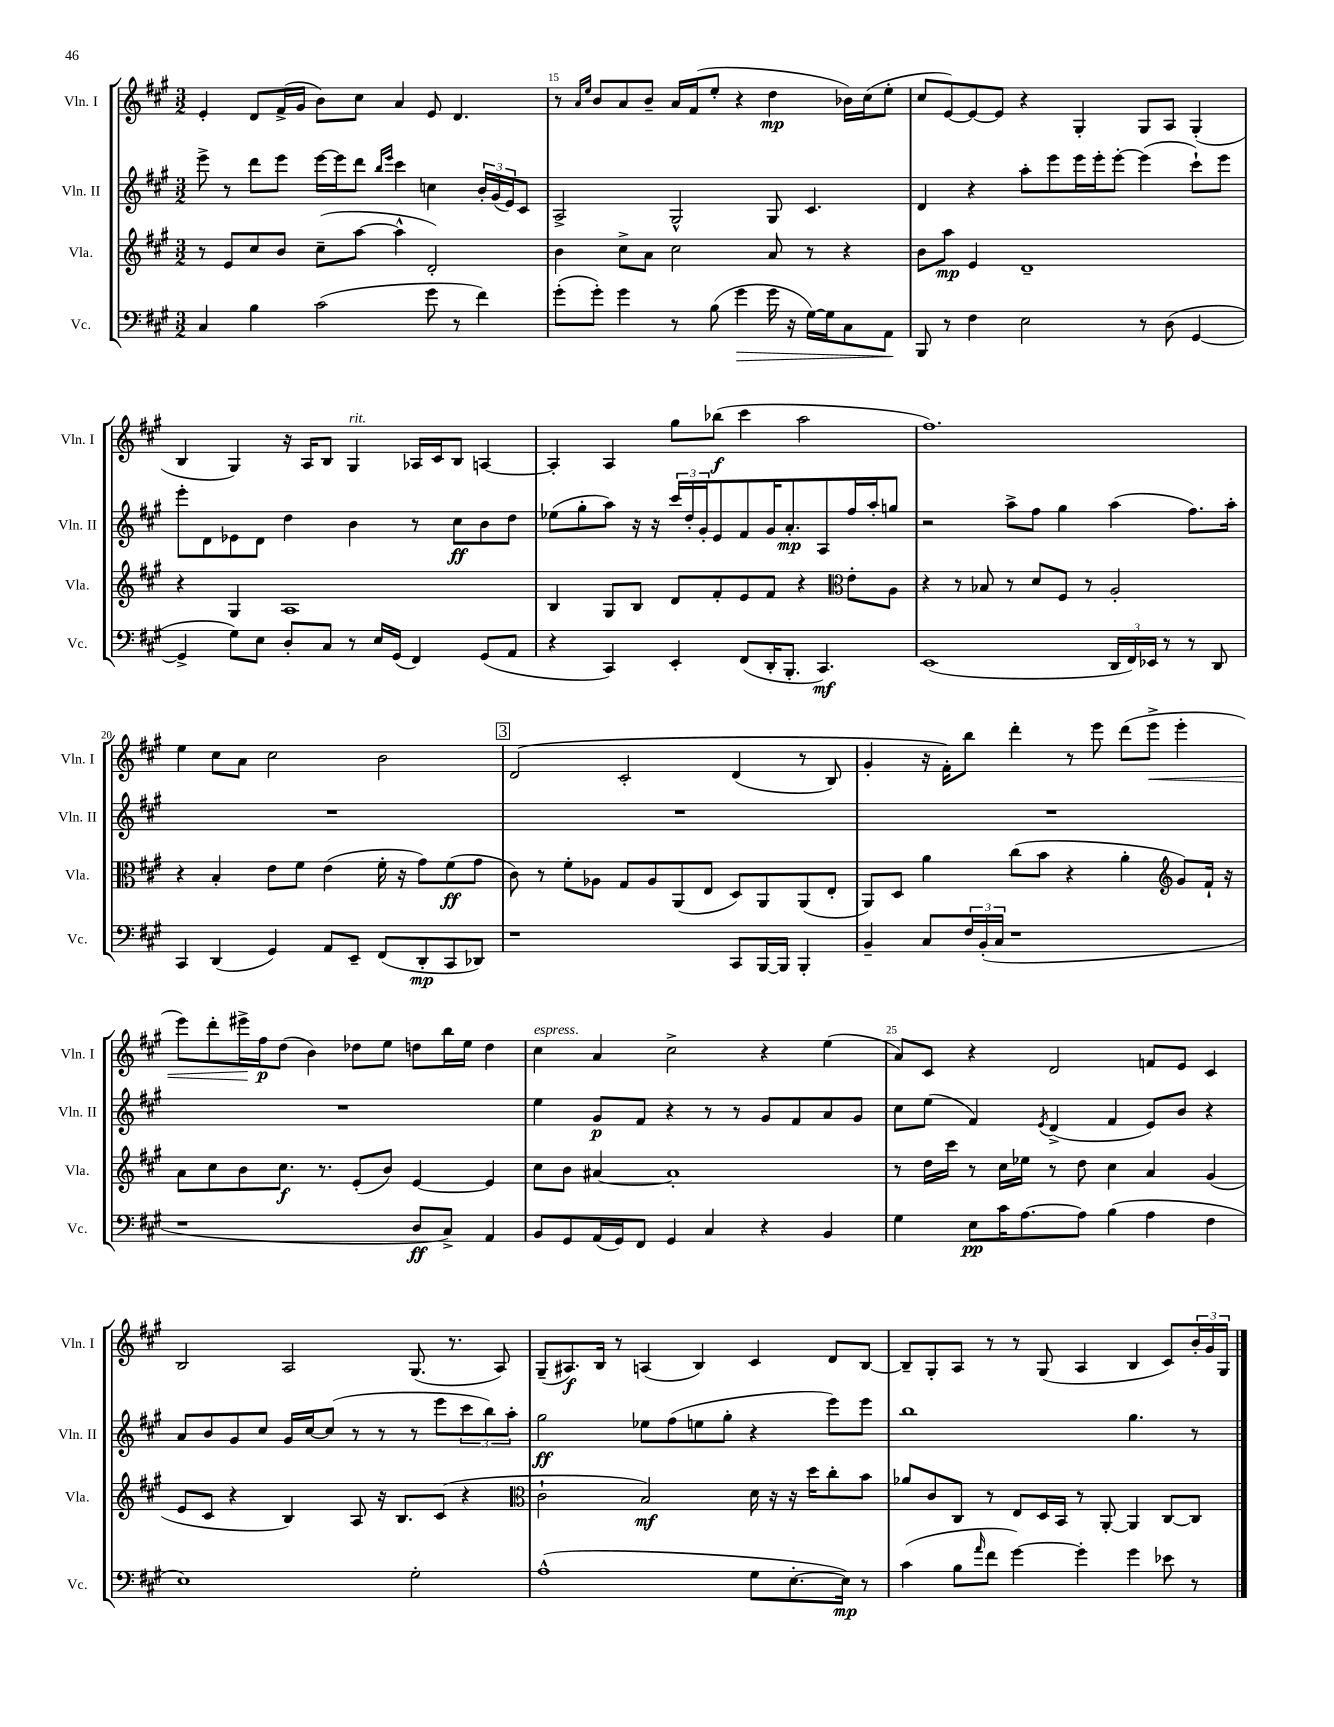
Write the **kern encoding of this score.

**kern	**kern	**kern	**kern
*staff4	*staff3	*staff2	*staff1
*clefF4	*clefG2	*clefG2	*clefG2
*k[f#c#g#]	*k[f#c#g#]	*k[f#c#g#]	*k[f#c#g#]
*M3/2	*M3/2	*M3/2	*M3/2
4C#	8r	8eee^	4e'
.	8e	8r	.
4B	8cc#	8ddd	8d
.	8b	8eee	(16f#^
.	.	.	16g#
(2c#	(8cc#~	[16eee	8b)
.	.	16eee]	.
.	[8aa	8ddd	8cc#
.	.	16qqbb	.
.	.	16qqeee	.
.	4aa^^]	4ccc#	4a
8g#	2d')	4cc	8e
8r	.	.	4.d
4f#)	.	24b'	.
.	.	(24g#	.
.	.	24e)	.
.	.	8c#	.
=	=	=	=
(8g#'	4b	2A^	8r
.	.	.	16qqa
.	.	.	16qqee
8g#')	.	.	8b
4g#	8cc#^	.	8a
.	8a	.	8b~
8r	2cc#	2G#^^	16a
.	.	.	(16f#
(8B	.	.	8ee'
4g#	.	.	4r
16g#	8a	8G#	4dd
16r	.	.	.
[16G#)	8r	4.c#	.
16G#]	.	.	.
8C#	4r	.	16b-)
.	.	.	(16cc#
8AA	.	.	8ee'
=	=	=	=
8BBB	8b	4d	8cc#
8r	8aa	.	[8e)
4F#	4e	4r	8e_
.	.	.	8e]
2E	1d~	8aa'	4r
.	.	8eee	.
.	.	16eee	4G#'
.	.	16eee'	.
.	.	[8eee'	.
8r	.	(4eee]	8G#
(8D	.	.	8A
[4GG#	.	8ccc#`)	(4G#'
.	.	8eee	.
=	=	=	=
4GG#^]	4r	8eee'	4B
.	.	8d	.
8G#)	4G#	8e-	4G#)
8E	.	8d	.
8D'	1A	4dd	16r
.	.	.	16A
8C#	.	.	8B
8r	.	4b	4G#
16E	.	.	.
(16GG#	.	.	.
4FF#)	.	8r	16A-
.	.	.	16c#
.	.	8cc#	8B
(8GG#	.	8b	[4A
8AA	.	8dd	.
=	=	=	=
4r	4B	(8ee-	4A']
.	.	8gg#'	.
4CC#)	8G#	8aa)	4A
.	8B	16r	.
.	.	16r	.
4EE'	8d	24ccc#	8gg#
.	.	24dd'	.
.	.	24g#'	.
.	8f#'	8e	(8bb-
(8FF#	8e	8f#	4ccc#
16DD'	8f#	16g#	.
8.BBB'	.	8.a'	.
.	4r	.	2aa
4.CC#)	.	8A	.
*	*clefC3	*	*
.	8e'	16ff#	.
.	.	16aa'	.
.	8A	8gg	.
=	=	=	=
(1EE	4r	2r	1.ff#)
.	8r	.	.
.	8B-	.	.
.	8r	8aa^	.
.	8d	8ff#	.
.	8F#	4gg#	.
.	8r	.	.
24DD	2A'	(4aa	.
24FF#)	.	.	.
24EE-	.	.	.
8r	.	.	.
8r	.	8.ff#)	.
8DD	.	.	.
.	.	16aa'	.
=	=	=	=
4CC#	4r	1.r	4ee
(4DD	4B'	.	8cc#
.	.	.	8a
4GG#)	8e	.	2cc#
.	8f#	.	.
8AA	(4e	.	.
8EE~	.	.	.
(8FF#	16f#'	.	2b
.	16r	.	.
8DD'	8g#)	.	.
8CC#	(8f#	.	.
8DD-)	8g#	.	.
=	=	=	=
1r	8c#)	1.r	&(2d
.	8r	.	.
.	8f#'	.	.
.	8A-	.	.
.	8G#	.	2c#'
.	8A-	.	.
.	(8AA	.	.
.	8E	.	.
8CC#	8D)	.	(4d
[16BBB	8AA	.	.
16BBB]	.	.	.
4BBB'	(8AA	.	8r
.	8E'	.	8B)
=	=	=	=
4BB~	8AA)	1.r	4g#'
.	8D	.	.
8C#	4a	.	16r
.	.	.	16f#'&)
24F#	.	.	8bb
(24BB'	.	.	.
24C#	.	.	.
1r	(8cc#	.	4ddd'
.	8b	.	.
.	4r	.	8r
.	.	.	8eee
.	4a'	.	(8ddd
.	.	.	8eee^
*	*clefG2	*	*
.	8g#)	.	4eee'
.	16f#`	.	.
.	16r	.	.
=	=	=	=
1r	8a	1.r	8eee)
.	8cc#	.	8ddd'
.	8b	.	16eee#^
.	.	.	16ff#
.	8.cc#	.	(8dd
.	.	.	4b)
.	8.r	.	.
.	(8e'	.	8dd-
.	8b)	.	8ee
8D	[4e	.	8dd
8C#^)	.	.	16bb
.	.	.	16ee
4AA	4e]	.	4dd
=	=	=	=
8BB	8cc#	4ee	4cc#
8GG#	8b	.	.
(16AA	[4a#	8g#	4a
16GG#)	.	.	.
8FF#	.	8f#	.
4GG#	1a#']	4r	2cc#^
4C#	.	8r	.
.	.	8r	.
4r	.	8g#	4r
.	.	8f#	.
4BB	.	8a	(4ee
.	.	8g#	.
=	=	=	=
4G#	8r	8cc#	8a)
.	16dd	(8ee	8c#
.	16ccc#	.	.
8E	8r	4f#)	4r
16c#	16cc#	.	.
[8.A	16ee-	.	.
.	.	8qe	.
.	8r	(4d^	2d
8A]	8dd	.	.
(4B	4cc#	4f#	.
4A	4a	8e)	8f
.	.	8b	8e
4F#	(4g#	4r	4c#
=	=	=	=
1E)	8e	8a	2B
.	8c#	8b	.
.	4r	8g#	.
.	.	8cc#	.
.	4B)	16g#	2A
.	.	[16cc#	.
.	.	(8cc#]	.
.	8A	8r	.
.	16r	8r	.
.	8.B	.	.
2G#'	.	8r	(8.G#
.	(8c#	8eee	.
.	.	.	8.r
.	4r	12ccc#	.
.	.	12bb)	.
.	.	.	8A)
.	.	12aa'	.
=	=	=	=
*	*clefC3	*	*
(1A^^	2c#`	2gg#	(8G#~
.	.	.	8.A#)
.	.	.	16B
.	.	.	8r
.	2B)	8ee-	(4A
.	.	(8ff#	.
.	.	8ee	4B)
.	.	8gg#'	.
8G#	16d	4r	4c#
.	16r	.	.
[8.E'	16r	.	.
.	16dd	.	.
.	8cc#'	8eee)	8d
16E])	.	.	.
8r	8b	8eee	[8B
=	=	=	=
(4c#	8a-	1bb	8B~]
.	8c#	.	8G#'
8B	8C#	.	8A
16qqa	.	.	.
8f#	8r	.	8r
[4g#)	8E	.	8r
.	16D	.	(8G#
.	16BB	.	.
4g#']	8r	.	4A
.	[8AA'	.	.
4g#	4AA]	4.gg#	4B
8e-	[8C#	.	8c#)
8r	8C#]	8r	24b'
.	.	.	24g#
.	.	.	24G#
==	==	==	==
*-	*-	*-	*-
